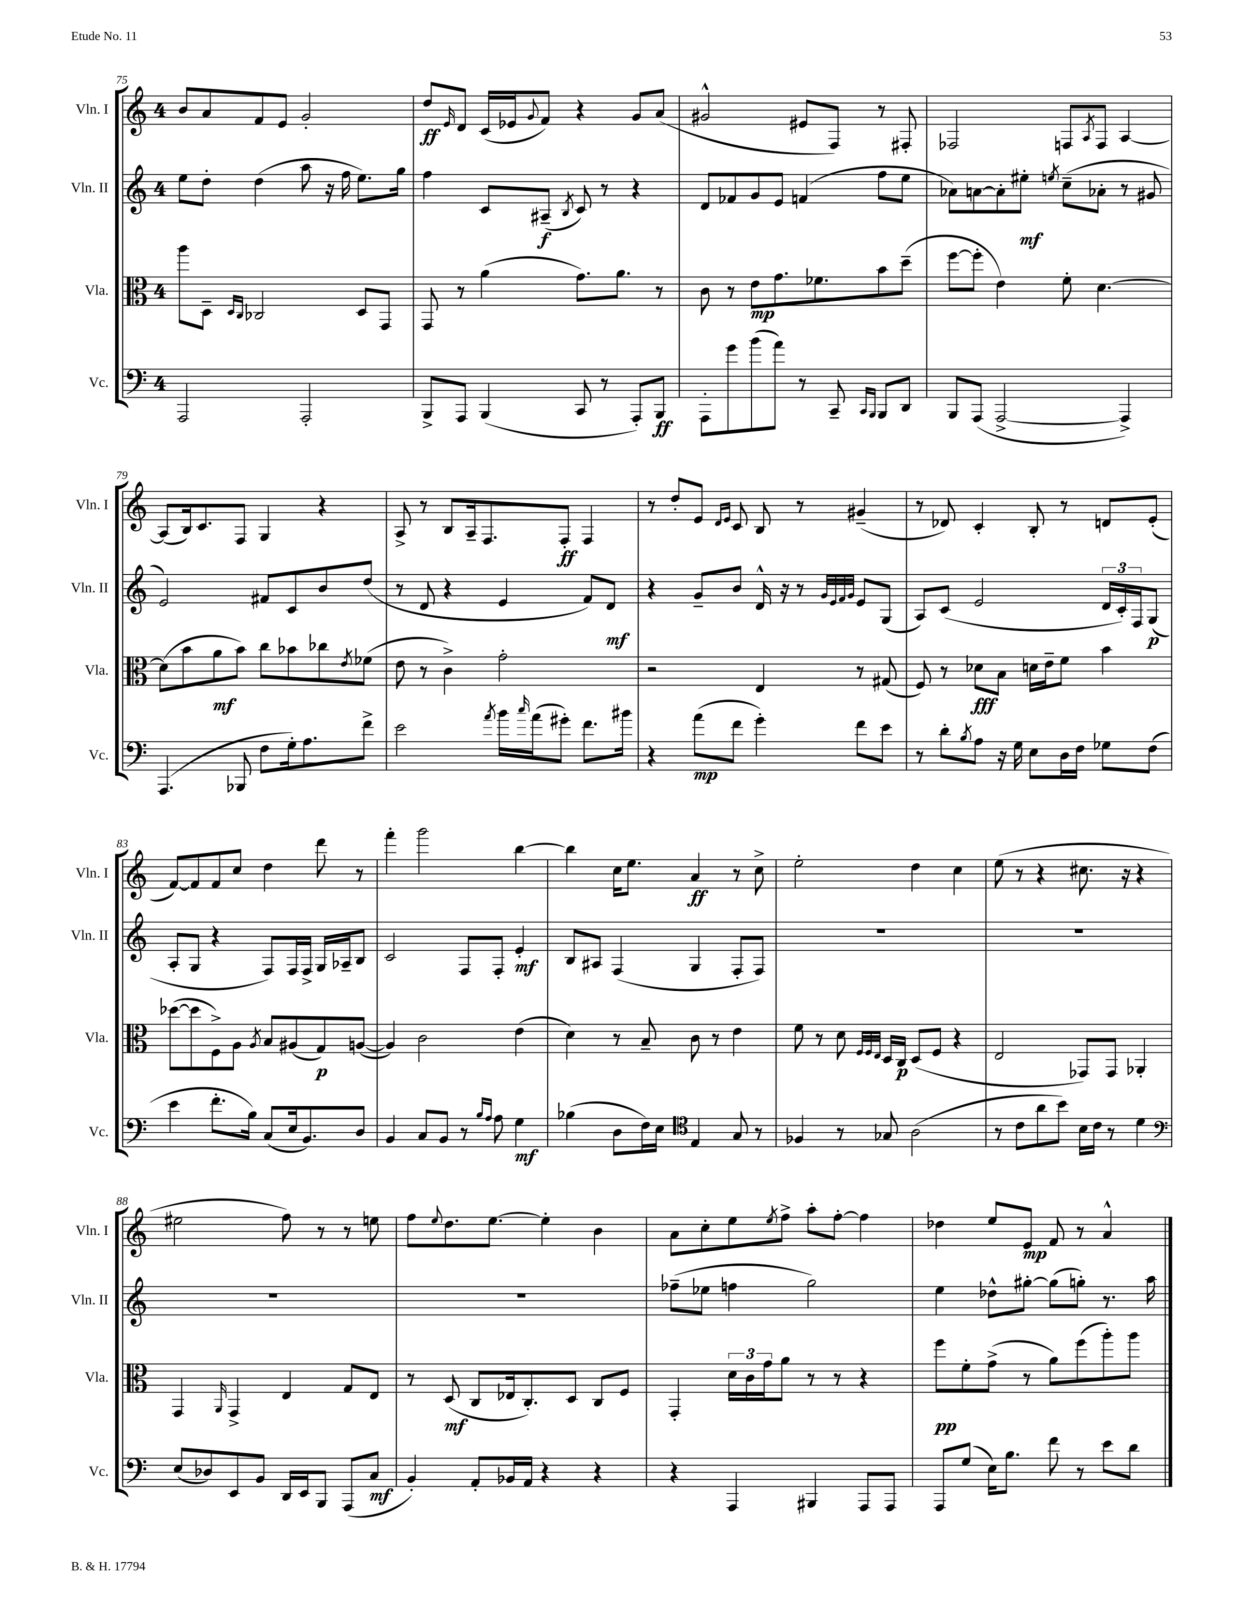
<<
\new StaffGroup <<
\new Staff = "s0" \with { instrumentName = "Vln. I" shortInstrumentName = "Vln. I" } {
    \clef treble \key c \major \once \override Staff.TimeSignature.style = #'single-digit \time 4/4
    b'8 a'8 f'8 e'8 g'2-. |
    d''8\ff \grace { e'16 } d'8 c'16( ees'16 \appoggiatura { g'8 } f'8) r4 g'8 a'8( |
    gis'2-^ eis'8 f8) r8 fis8-. |
    fes2 f8 \acciaccatura { a8 } f8 a4~ |
    a8( b16) c'8. f8 g4 r4 |
    a8-> r8 b8 a16-- f8. f8-.\ff f4 |
    r8 d''8-. e'8 \grace { d'16 e'16 } c'8 b8 r8 gis'4--( |
    r8 des'8) c'4-. b8-. r8 d'8 e'8-.( |
    f'8~) f'8 f'8 c''8 d''4 d'''8 r8 |
    f'''4-. g'''2 b''4~ |
    b''4 c''16 e''8. a'4\ff r8 c''8-> |
    e''2-. d''4 c''4 |
    e''8( r8 r4 cis''8. r16 r4 |
    eis''2 f''8) r8 r8 e''8 |
    f''8 \appoggiatura { e''8 } d''8. e''8.~ e''4-. b'4 |
    a'8 c''8-. e''8 \acciaccatura { e''8 } f''8-> a''8-. f''8~-. f''4 |
    des''4 e''8 e'8\mp f'8 r8 a'4-^ \bar "|." |
}
\new Staff = "s1" \with { instrumentName = "Vln. II" shortInstrumentName = "Vln. II" } {
    \clef treble \key c \major \once \override Staff.TimeSignature.style = #'single-digit \time 4/4
    e''8 d''8-. d''4( a''8 r16 f''16 e''8.) g''16 |
    f''4 c'8 ais8--\f( \acciaccatura { b8 } c'8) r8 r4 |
    d'8 fes'8 g'8 e'8 f'4( f''8 e''8 |
    aes'8) a'8~ a'8-. eis''8-.\mf \acciaccatura { e''8 } c''8--( aes'8-. r8 gis'8 |
    e'2) fis'8 c'8 b'8 d''8( |
    r8 d'8 r4 e'4 f'8) d'8\mf |
    r4 g'8-- b'8 d'16-^ r16 r8 \grace { g'32 e'32 f'32 g'32 } e'8 g8( |
    a8) c'8( e'2 \tuplet 3/2 { d'16 c'16-.) f16 } g8\p( |
    a8-. g8 r4 f8) f16 f16-> g16 aes16-- b8 |
    c'2 f8 f8-. e'4-.\mf |
    b8 ais8 f4( g4 f8-. f8) |
    R1 |
    R1 |
    R1 |
    R1 |
    fes''8--( ees''8 f''4 g''2) |
    e''4 des''8-^ gis''8~-. gis''8( g''8-.) r8. a''16 \bar "|." |
}
\new Staff = "s2" \with { instrumentName = "Vla." shortInstrumentName = "Vla." } {
    \clef alto \key c \major \once \override Staff.TimeSignature.style = #'single-digit \time 4/4
    a''8 d8-- \grace { d16 c16 } ces2 d8 g,8 |
    g,8 r8 a'4( g'8.) a'8. r8 |
    c'8 r8 e'8\mp g'8. fes'8. b'8 d''8--( |
    f''8~ f''8-. e'4) f'8-. d'4.~ |
    d'8( b'8 a'8\mf b'8) c''8 bes'8 ces''8 \acciaccatura { e'8 } fes'8( |
    e'8 r8 c'4->) g'2-. |
    r2 e4 r8 gis8( |
    f8) r8 des'8\fff b8 d'16 e'16-- f'8 b'4 |
    des''8~( des''8 f8->) a8 \acciaccatura { a8 } b8 ais8( g8\p) a8~( |
    a4) c'2 e'4( |
    d'4) r8 b8-- c'8 r8 e'4 |
    f'8 r8 d'8 \grace { f32 f32 e32 } d16 c16\p d8( f8 r4 |
    e2 ges,8) ges,8 aes,4-. |
    g,4 \grace { a,16 } g,4-> e4 g8 e8 |
    r8 d8\mf( c8 ees16 c8.-.) d8 c8 f8 |
    g,4-. \tuplet 3/2 { d'16 c'16 g'16 } a'8 r8 r8 r4 |
    f''8\pp f'8-. g'8->( r8 a'8) f''8( a''8-.) a''8 \bar "|." |
}
\new Staff = "s3" \with { instrumentName = "Vc." shortInstrumentName = "Vc." } {
    \clef bass \key c \major \once \override Staff.TimeSignature.style = #'single-digit \time 4/4
    a,,2 a,,2-. |
    b,,8-> a,,8 b,,4( c,8 r8 a,,8-.) b,,8\ff |
    a,,8-. g'8 b'8( a'8) r8 c,8-- \grace { c,16 b,,16 } b,,8 d,8 |
    b,,8 a,,8( a,,2~-> a,,4->) |
    a,,4.( bes,,8 f8 g16-.) a8. f'8-> |
    e'2 \acciaccatura { a'8 } b'16 \grace { c''16 } a'16( gis'8-.) f'8. bis'16 |
    r4 a'8\mp( f'8 g'4-.) f'8 e'8 |
    r8 d'8-. \acciaccatura { b8 } a8 r16 g16 e8 d16 f16 ges8 f8( |
    e'4 f'8.-. b16) c8( e16 b,8.) d8 |
    b,4 c8 b,8 r8 \grace { b16 a16 } a8 g4\mf |
    bes4( d8 f16) e16 \clef tenor e4 g8 r8 |
    fes4 r8 ges8 a2( |
    r8 c'8 a'8 b'8) b16 c'16 r8 d'4 |
    \clef bass e8( des8) e,8 b,8 d,16 e,16 b,,8 a,,8( c8\mf |
    b,4-.) a,8-. bes,16 a,16 r4 r4 |
    r4 a,,4 bis,,4 a,,8 a,,8 |
    a,,8 g8( e16) b8. f'8 r8 e'8 d'8 \bar "|." |
}
>>
>>
\layout { \context { \Score currentBarNumber = #75 } }
